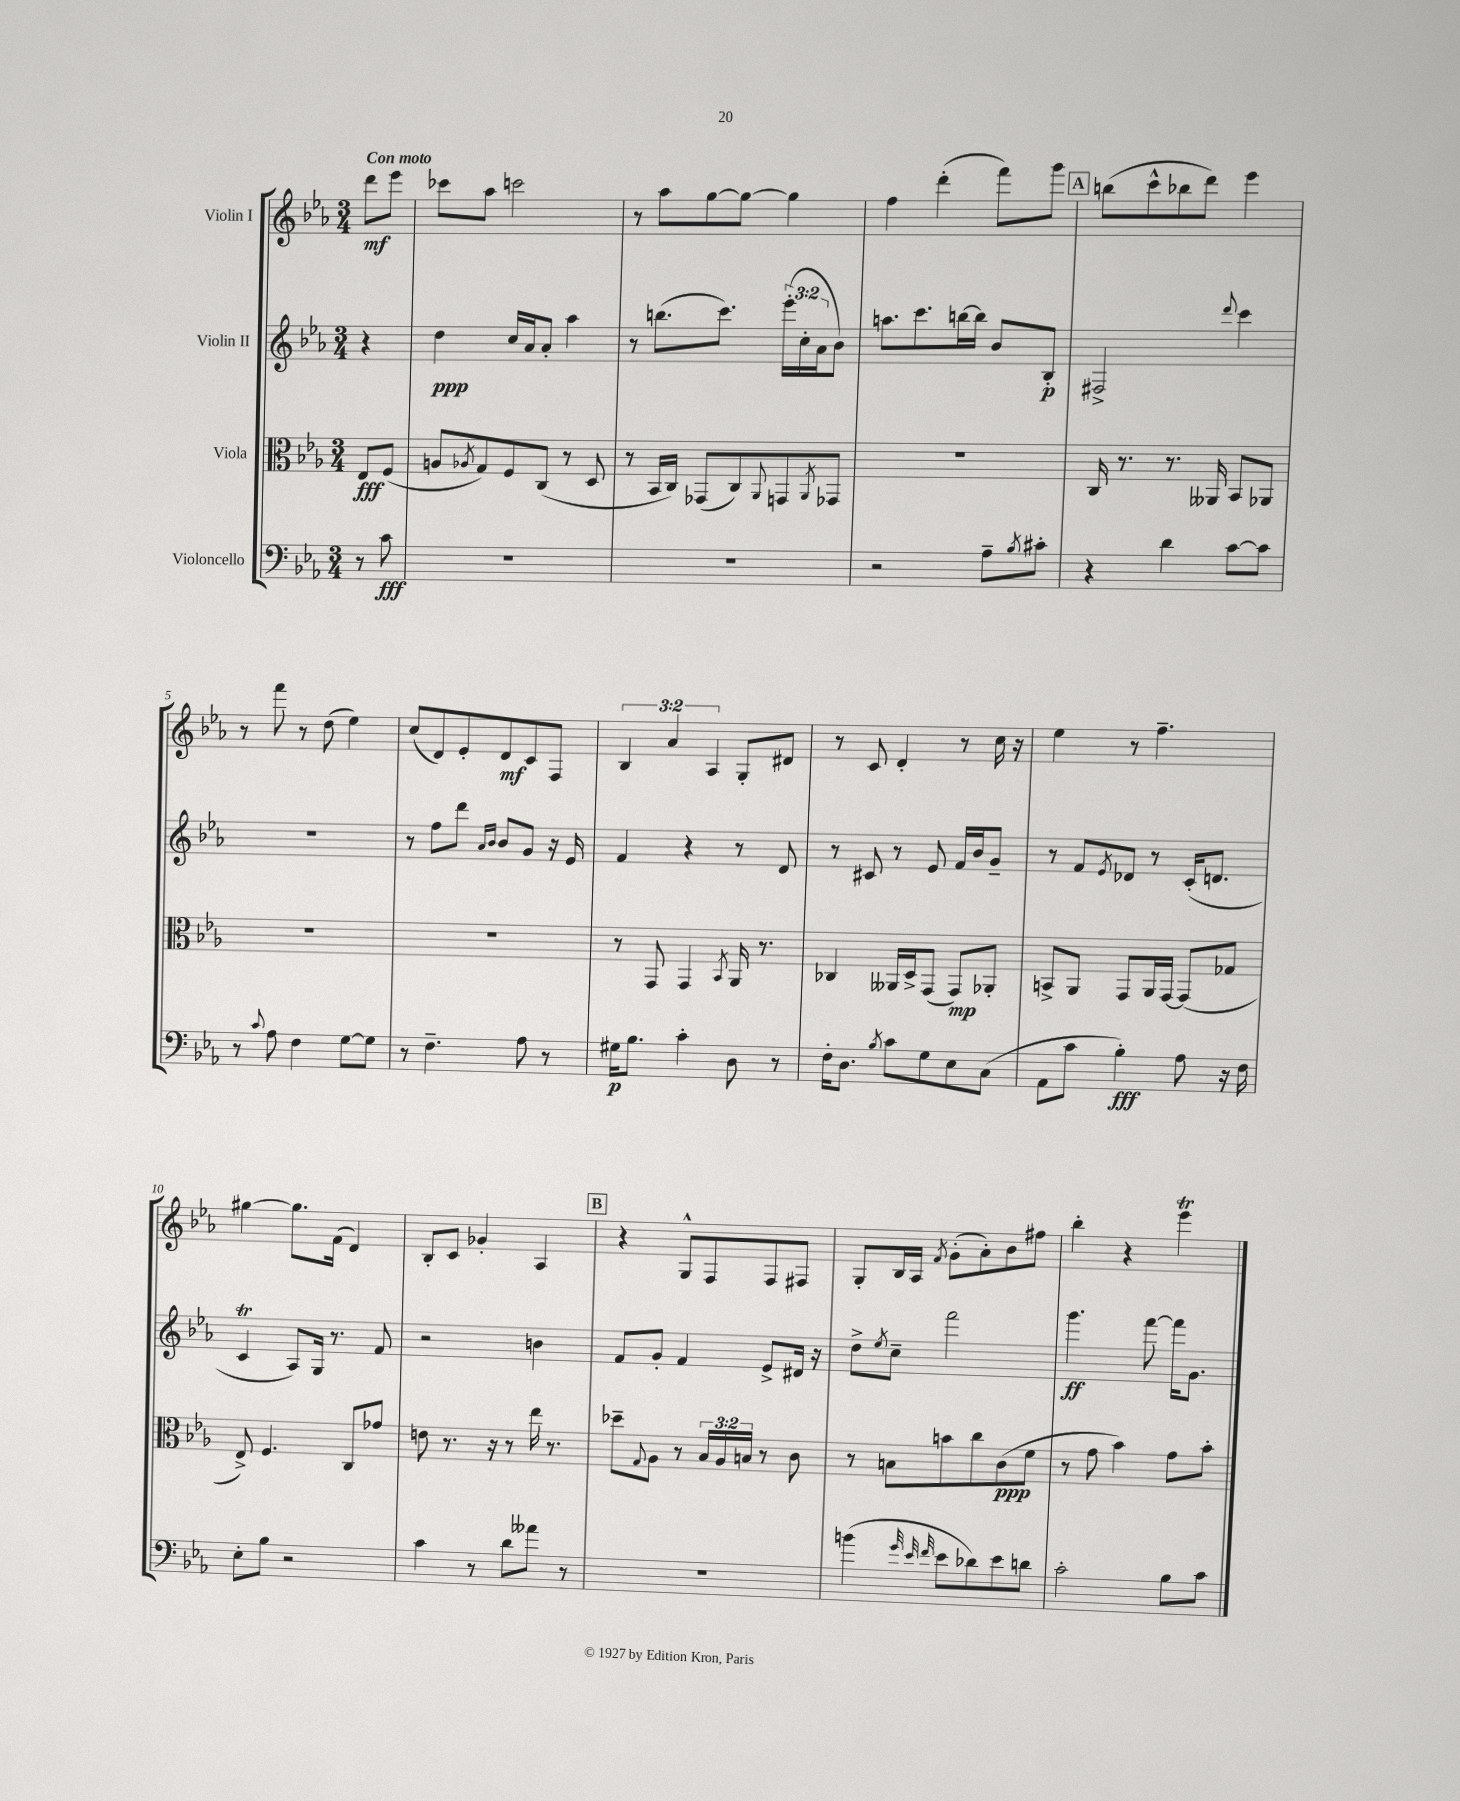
<<
\new StaffGroup <<
\new Staff = "s0" \with { instrumentName = "Violin I" } {
    \clef treble \key ees \major \numericTimeSignature \time 3/4 \override Staff.TupletNumber.text = #tuplet-number::calc-fraction-text \partial 4 \tempo "Con moto"
    d'''8\mf ees'''8 |
    ces'''8 aes''8 c'''2 |
    r8 aes''8 g''8~ g''8~ g''4 |
    f''4 d'''4-.( f'''8) g'''8 |
    \mark \markup { \box "A" } b''8( c'''8-^ bes''8 d'''8) ees'''4 |
    r8 f'''8 r8 d''8( ees''4) |
    c''8( d'8) ees'8-. d'8\mf c'8 f8 |
    \tuplet 3/2 { bes4 aes'4 aes4 } g8-. dis'8 |
    r8 c'8 d'4-. r8 c''16 r16 |
    ees''4 r8 f''4.-- |
    gis''4~ gis''8. f'16( d'4) |
    bes8-. c'8 ges'4-. aes4 |
    \mark \markup { \box "B" } r4 g8-^ f8 f8 fis8 |
    g8-. bes16 aes16 \acciaccatura { f'8 } g'8-.( aes'8-.) bes'8 fis''8 |
    bes''4-. r4 ees'''4\trill \bar "|." |
}
\new Staff = "s1" \with { instrumentName = "Violin II" } {
    \clef treble \key ees \major \numericTimeSignature \time 3/4 \override Staff.TupletNumber.text = #tuplet-number::calc-fraction-text \partial 4
    r4 |
    d''4\ppp c''16 aes'16 aes'8-. aes''4 |
    r8 b''8.( c'''8.) \tuplet 3/2 { ees'''16-.( c''16-. aes'16 } bes'8) |
    a''8. c'''8. b''16~ b''16 bes'8 bes8-.\p |
    \mark \markup { \box "A" } fis2-> \appoggiatura { d'''8 } c'''4 |
    R2. |
    r8 f''8 d'''8 \grace { aes'16 bes'16 } bes'8 g'8 r16 ees'16 |
    f'4 r4 r8 d'8 |
    r8 cis'8 r8 ees'8 f'16 bes'16 g'8-- |
    r8 f'8 \acciaccatura { ees'8 } des'8 r8 c'16-.( d'8. |
    c'4\trill aes8) g16 r8. f'8 |
    r2 b'4 |
    \mark \markup { \box "B" } f'8 g'8-. f'4 ees'8-> dis'16 r16 |
    d''8-> \acciaccatura { ees''8 } c''8-- f'''2 |
    g'''4.\ff f'''8~ f'''16 g'8. \bar "|." |
}
\new Staff = "s2" \with { instrumentName = "Viola" } {
    \clef alto \key ees \major \numericTimeSignature \time 3/4 \override Staff.TupletNumber.text = #tuplet-number::calc-fraction-text \partial 4
    ees8\fff f8( |
    a8 \acciaccatura { aes8 } g8) f8 c8( r8 d8 |
    r8 bes,16 c16) ges,8( c8) \appoggiatura { aes,8 } g,8 \acciaccatura { aes,8 } ges,8 |
    R2. |
    \mark \markup { \box "A" } c16 r8. r8. aeses,16 bes,8 aes,8 |
    R2. |
    R2. |
    r8 g,8 g,4 \acciaccatura { bes,8 } aes,16 r8. |
    ces4 aeses,16 d16-> g,8( g,8\mp) aes,8-. |
    b,8-> aes,8 g,8 aes,16 g,16~ g,8( ges8 |
    ees8->) f4. c8 ges'8 |
    e'8 r8. r16 r8 ees''16 r8. |
    \mark \markup { \box "B" } des''8-- \appoggiatura { g8 } aes8 r8 \tuplet 3/2 { bes16 aes16 b16 } r8 c'8 |
    r8 b8 b'8 c''8 c'8\ppp( f'8 |
    r8 g'8 bes'4) g'8 bes'8-. \bar "|." |
}
\new Staff = "s3" \with { instrumentName = "Violoncello" } {
    \clef bass \key ees \major \numericTimeSignature \time 3/4 \partial 4
    r8 c'8\fff |
    R2. |
    R2. |
    r2 aes8-- \acciaccatura { bes8 } cis'8-. |
    \mark \markup { \box "A" } r4 d'4 c'8~ c'8 |
    r8 \appoggiatura { c'8 } aes8 f4 g8~ g8 |
    r8 f4.-- aes8 r8 |
    gis16\p bes8. c'4-. d8 r8 |
    f16-. d8. \acciaccatura { bes8 } c'8 g8 ees8 c8( |
    aes,8 c'8 bes4-.\fff) aes8 r16 f16 |
    ees8-. bes8 r2 |
    c'4 r8 d'8 aeses'8 r8 |
    \mark \markup { \box "B" } R2. |
    b'4( \grace { g'32 ees'32 f'32 } ees'8 des'8) ees'8 d'8 |
    c'2-. bes8 c'8 \bar "|." |
}
>>
>>
